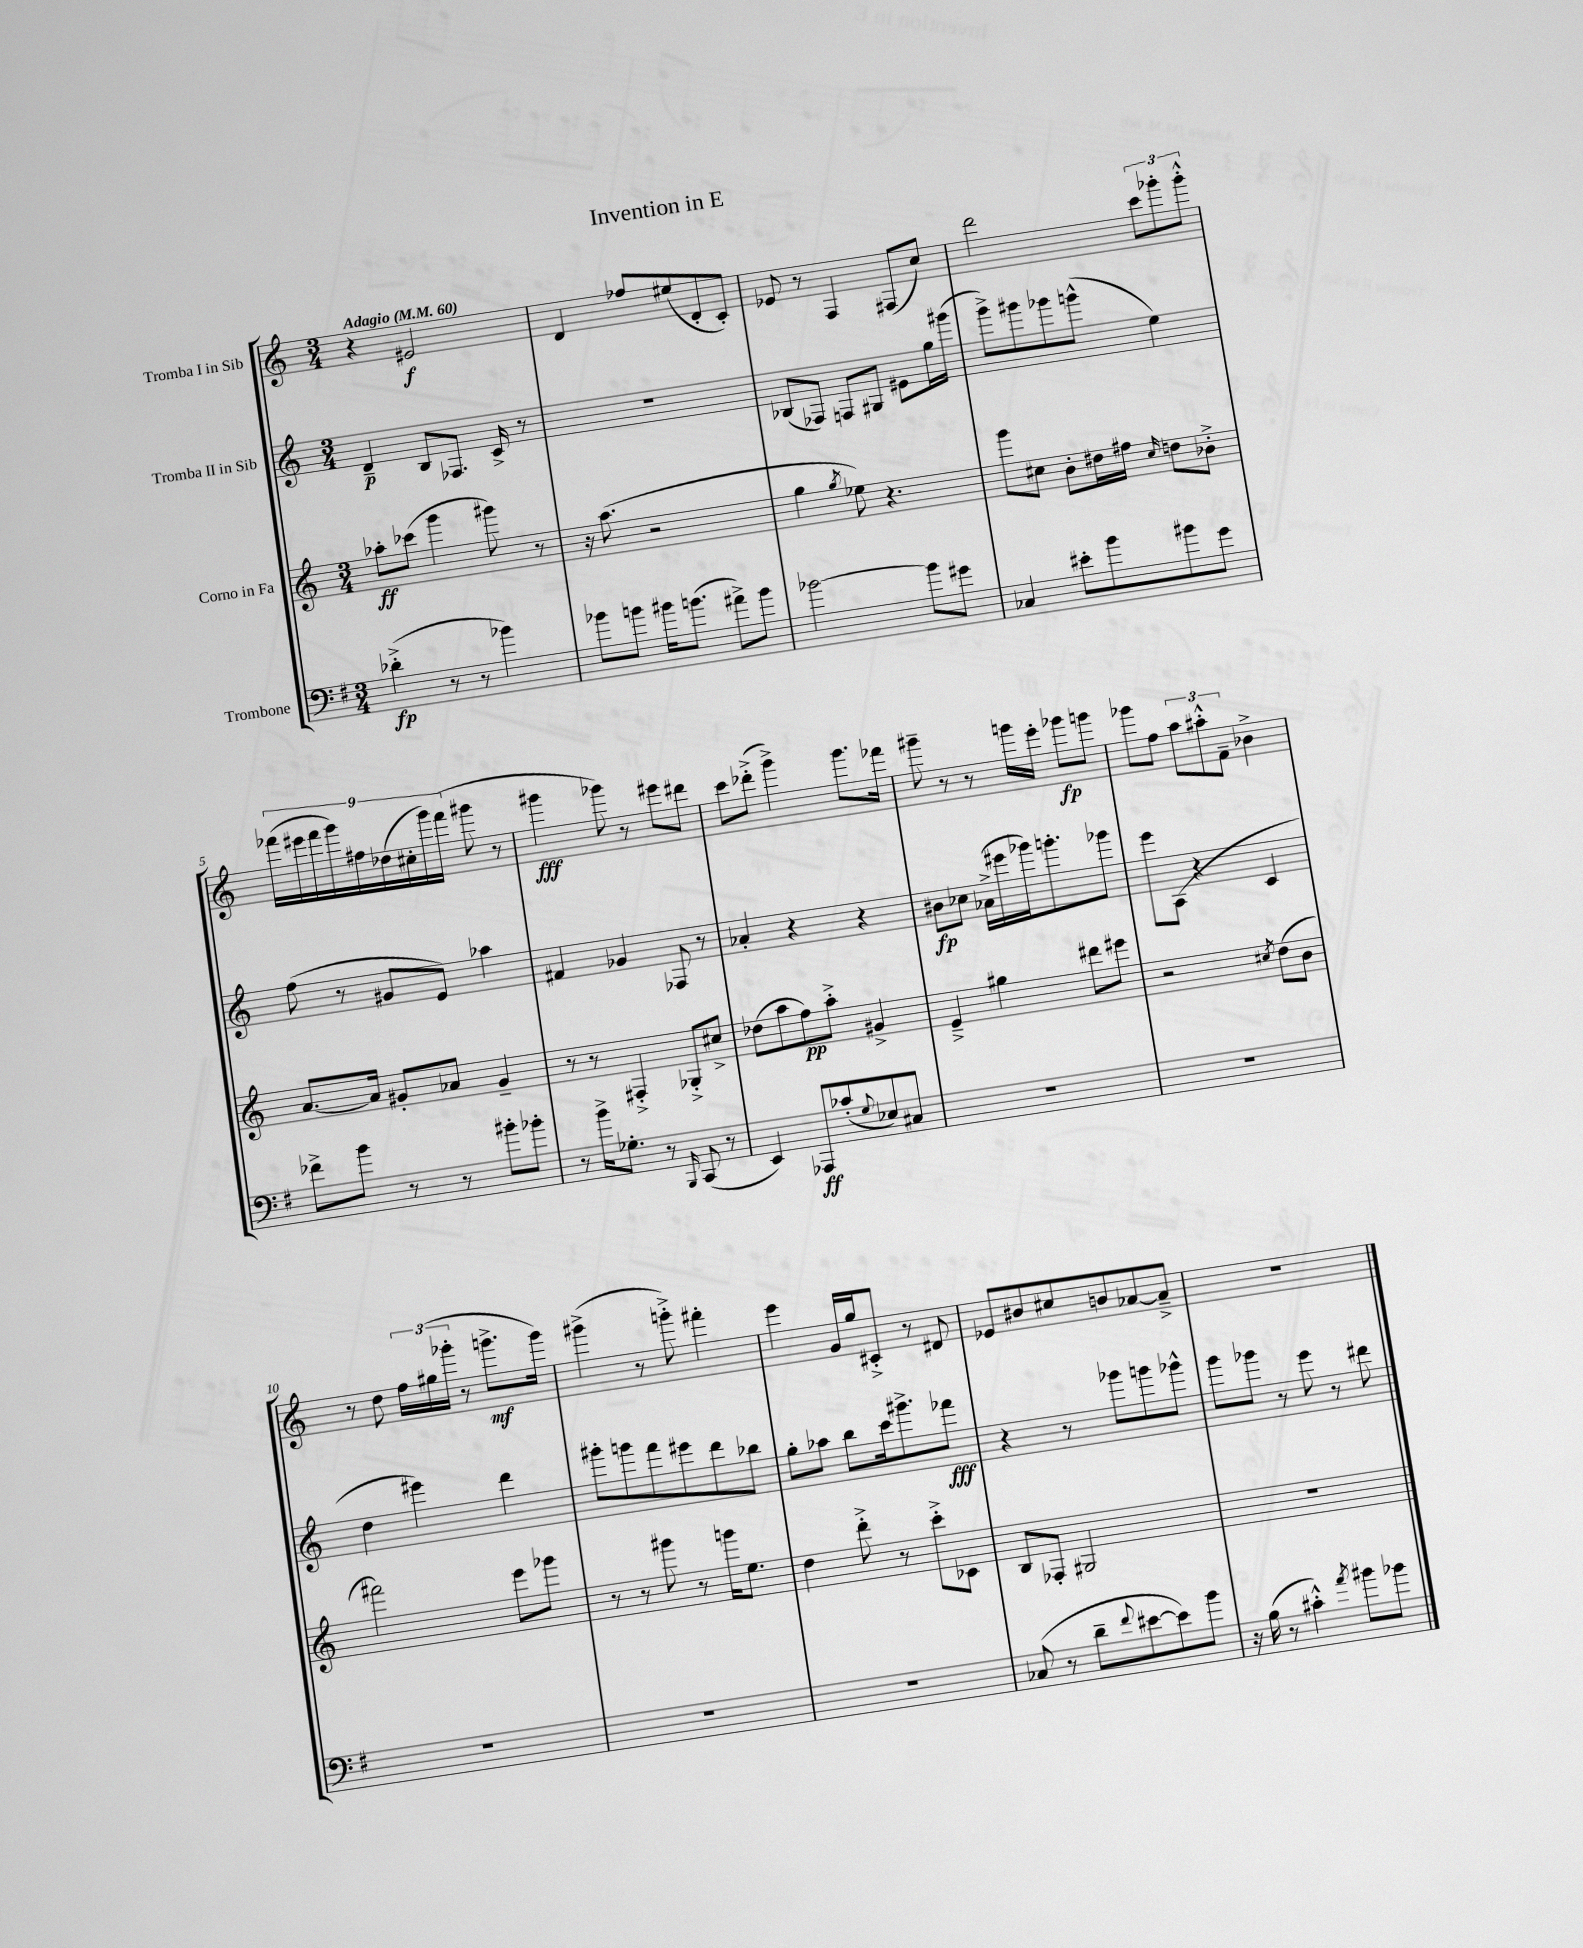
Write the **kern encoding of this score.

**kern	**dynam	**kern	**dynam	**kern	**dynam	**kern	**dynam
*part4	*part4	*part3	*part3	*part2	*part2	*part1	*part1
*staff4	*staff4	*staff3	*staff3	*staff2	*staff2	*staff1	*staff1
*I"Trombone	*	*I"Corno in Fa	*	*I"Tromba II in Sib	*	*I"Tromba I in Sib	*
*clefF4	*	*clefG2	*	*clefG2	*	*clefG2	*
*k[f#]	*	*k[]	*	*k[]	*	*k[]	*
*M3/4	*	*M3/4	*	*M3/4	*	*M3/4	*
*MM60	*	*MM60	*	*MM60	*	*MM60	*
=1	=1	=1	=1	=1	=1	=1	=1
!	!	!	!	!	!	!LO:TX:a:B:t=Adagio	!
(4d-X'^\	fp	8aa-X'\L	ff	4d~/	p	4r	.
.	.	(8ccc-X\J	.	.	.	.	.
8r	.	4ggg\	.	8B/L	.	2e#X/	f
8r	.	.	.	8.F-X/J	.	.	.
4b-X\)	.	8ggg#X\)	.	.	.	.	.
.	.	.	.	16c^/	.	.	.
.	.	8r	.	8r	.	.	.
=2	=2	=2	=2	=2	=2	=2	=2
8b-X\L	.	16r	.	2.r	.	4d/	.
.	.	(8.aa\	.	.	.	.	.
8bn\J	.	.	.	.	.	.	.
16b#X\KL	.	2r	.	.	.	8ff-X/L	.
(8.bn\J	.	.	.	.	.	.	.
.	.	.	.	.	.	(8ee#X/	.
8a#X^\L)	.	.	.	.	.	8d'/	.
8b\J	.	.	.	.	.	8c'/J)	.
=3	=3	=3	=3	=3	=3	=3	=3
[2b-X\	.	4gg\	.	(8B-X/L	.	8e-X/	.
.	.	.	.	8F-X/J)	.	8r	.
.	.	8qgg/	.	.	.	.	.
.	.	8ee-X\)	.	8Fn/L	.	4F/	.
.	.	4.r	.	8G#X/J	.	.	.
8b-\L]	.	.	.	8e#X\L	.	(8F#X/L	.
8g#X\J	.	.	.	16gg\L	.	8cc/J)	.
.	.	.	.	(16ggg#X\JJ	.	.	.
=4	=4	=4	=4	=4	=4	=4	=4
4C-X/	.	8ggg\L	.	8ggg^\L)	.	2ddd\	.
.	.	8cc#X\J	.	8ggg#X\	.	.	.
8e#X'\L	.	8b'\L	.	8ggg-X\	.	.	.
8b\	.	16dd#X\L	.	(8gggn^^\J	.	.	.
.	.	16ff#X\JJ	.	.	.	.	.
.	.	16qqcc#/	.	.	.	.	.
8b#X\	.	8ddn\L	.	4ee\)	.	12ccc\L	.
.	.	.	.	.	.	12ggg-X'\	.
8g\J	.	8b-X'^\J	.	.	.	.	.
.	.	.	.	.	.	12ggg-'^^\J	.
!!LO:LB:g=z
=5	=5	=5	=5	=5	=5	=5	=5
8f-X^\L	.	[8.a/L	.	(8ff\	.	(18fff-X\LL	.
.	.	.	.	.	.	18eee#X\	.
.	.	.	.	.	.	18fff-\	.
8b\J	.	.	.	8r	.	.	.
.	.	.	.	.	.	18ggg\)	.
.	.	16a/Jk]	.	.	.	.	.
.	.	.	.	.	.	18ff#X\	.
8r	.	8g#X'/L	.	8g#X/L	.	.	.
.	.	.	.	.	.	(18dd-X\	.
.	.	.	.	.	.	18cc#X'\	.
8r	.	8a-X/J	.	8e/J)	.	.	.
.	.	.	.	.	.	18ggg\)	.
.	.	.	.	.	.	(18fff-\JJ	.
8b#X'\L	.	4g#~/	.	4aa-X\	.	8ggg#X\	.
8b-X'\J	.	.	.	.	.	8r	.
=6	=6	=6	=6	=6	=6	=6	=6
8r	.	8r	.	4f#X/	.	4ggg#X\	fff
16b^\KL	.	8r	.	.	.	.	.
8.G-X'\J	.	.	.	.	.	.	.
.	.	4F#X'^/	.	4g-X/	.	8ggg-X\)	.
8r	.	.	.	.	.	8r	.
16qqBBB/	.	.	.	.	.	.	.
(8CC/	.	8G-X'^/L	.	8F-X/	.	8eee#X\L	.
8r	.	8cc#X^/J	.	8r	.	8ddd#X\J	.
=7	=7	=7	=7	=7	=7	=7	=7
4EE/)	.	(8dd-X\L	.	4a-X'/	.	8ccc\L	.
.	.	8aa\	.	.	.	(8ddd-X'^\J	.
8AAA-X/L	ff	8ff\)	pp	4r	.	4ggg^\)	.
(8c-X'/	.	8aa'^\J	.	.	.	.	.
8qqG/	.	.	.	.	.	.	.
8E-X/)	.	4g#X^/	.	4r	.	8.ggg\L	.
8C#X/J	.	.	.	.	.	.	.
.	.	.	.	.	.	16fff-X\Jk	.
=8	=8	=8	=8	=8	=8	=8	=8
2.r	.	4e~^/	.	8b#X\L	fp	8ggg#X~\	.
.	.	.	.	8cc-X\J	.	8r	.
.	.	4gg#X\	.	(16a-X^\LL	.	8r	.
.	.	.	.	16eee#X\	.	.	.
.	.	.	.	16ggg-X\J)	.	16gggn\LL	.
.	.	.	.	8.gggn'\	.	16eee'\JJ	.
.	.	8ddd#X\L	.	.	.	8ggg-X\L	fp
.	.	8eee#X\J	.	8ggg-X\J	.	8gggn\J	.
=9	=9	=9	=9	=9	=9	=9	=9
2.r	.	2r	.	8eee\L	.	8ggg-X\L	.
.	.	.	.	(8A\J	.	8ff\J	.
.	.	.	.	4r	.	12aa\L	.
.	.	.	.	.	.	12aa#X'^^\	.
.	.	.	.	.	.	12f~\J	.
.	.	8qcc#X/	.	.	.	.	.
.	.	(8dd\L	.	4c/	.	4b-X^\	.
.	.	8b\J	.	.	.	.	.
!!LO:LB:g=z
=10	=10	=10	=10	=10	=10	=10	=10
2.r	.	2fff#X\)	.	4dd\	.	8r	.
.	.	.	.	.	.	8dd\	.
.	.	.	.	4eee#X\)	.	24ff\LL	.
.	.	.	.	.	.	(24gg#X\	.
.	.	.	.	.	.	24ggg-X'\JJ	.
.	.	.	.	.	.	8r	.
.	.	8eee\L	.	4ddd\	.	8.gggn^\L	mf
.	.	8ggg-X\J	.	.	.	.	.
.	.	.	.	.	.	16ggg\Jk)	.
=11	=11	=11	=11	=11	=11	=11	=11
2.r	.	8r	.	8ggg#X'\L	.	(4ggg#X^\	.
.	.	8r	.	8gggn\	.	.	.
.	.	8ggg#X\	.	8fff\	.	8r	.
.	.	8r	.	8eee#X\	.	8gggn'^\)	.
.	.	16gggn\KL	.	8ddd\	.	4fff#X'\	.
.	.	8.ee\J	.	.	.	.	.
.	.	.	.	8bb-X\J	.	.	.
=12	=12	=12	=12	=12	=12	=12	=12
2.r	.	4dd\	.	8gg'\L	.	4eee\	.
.	.	.	.	8aa-X\J	.	.	.
.	.	8ddd'^\	.	8bb\L	.	16g/LL	.
.	.	.	.	.	.	16gg/J	.
.	.	8r	.	16ccc\k	.	8c#X'^/J	.
.	.	.	.	8.ggg#X^\	.	.	.
.	.	8ccc'^\L	.	.	.	8r	.
.	.	8c-X\J	.	8fff-X\J	fff	8d#X/	.
=13	=13	=13	=13	=13	=13	=13	=13
(8C-X/	.	8B/L	.	4r	.	8e-X/L	.
8r	.	8F-X'/J	.	.	.	8b#X/	.
8d~\L	.	2G#X/	.	8r	.	8cc#X/	.
8qqf#/	.	.	.	.	.	.	.
[8e#X\	.	.	.	8ggg-X\L	.	8bn/	.
8e#\])	.	.	.	8gggn\	.	[8a-X/	.
8b\J	.	.	.	8ggg-X^^\J	.	8a-~^/J]	.
=14	=14	=14	=14	=14	=14	=14	=14
16r	.	2.r	.	8ggg\L	.	2.r	.
(16B\	.	.	.	.	.	.	.
8r	.	.	.	8ggg-X\J	.	.	.
4c#X'^^\)	.	.	.	8r	.	.	.
.	.	.	.	8eee\	.	.	.
8qa/	.	.	.	.	.	.	.
8b#X\L	.	.	.	8r	.	.	.
8b-X\J	.	.	.	8ddd#X\	.	.	.
==	==	==	==	==	==	==	==
*-	*-	*-	*-	*-	*-	*-	*-
